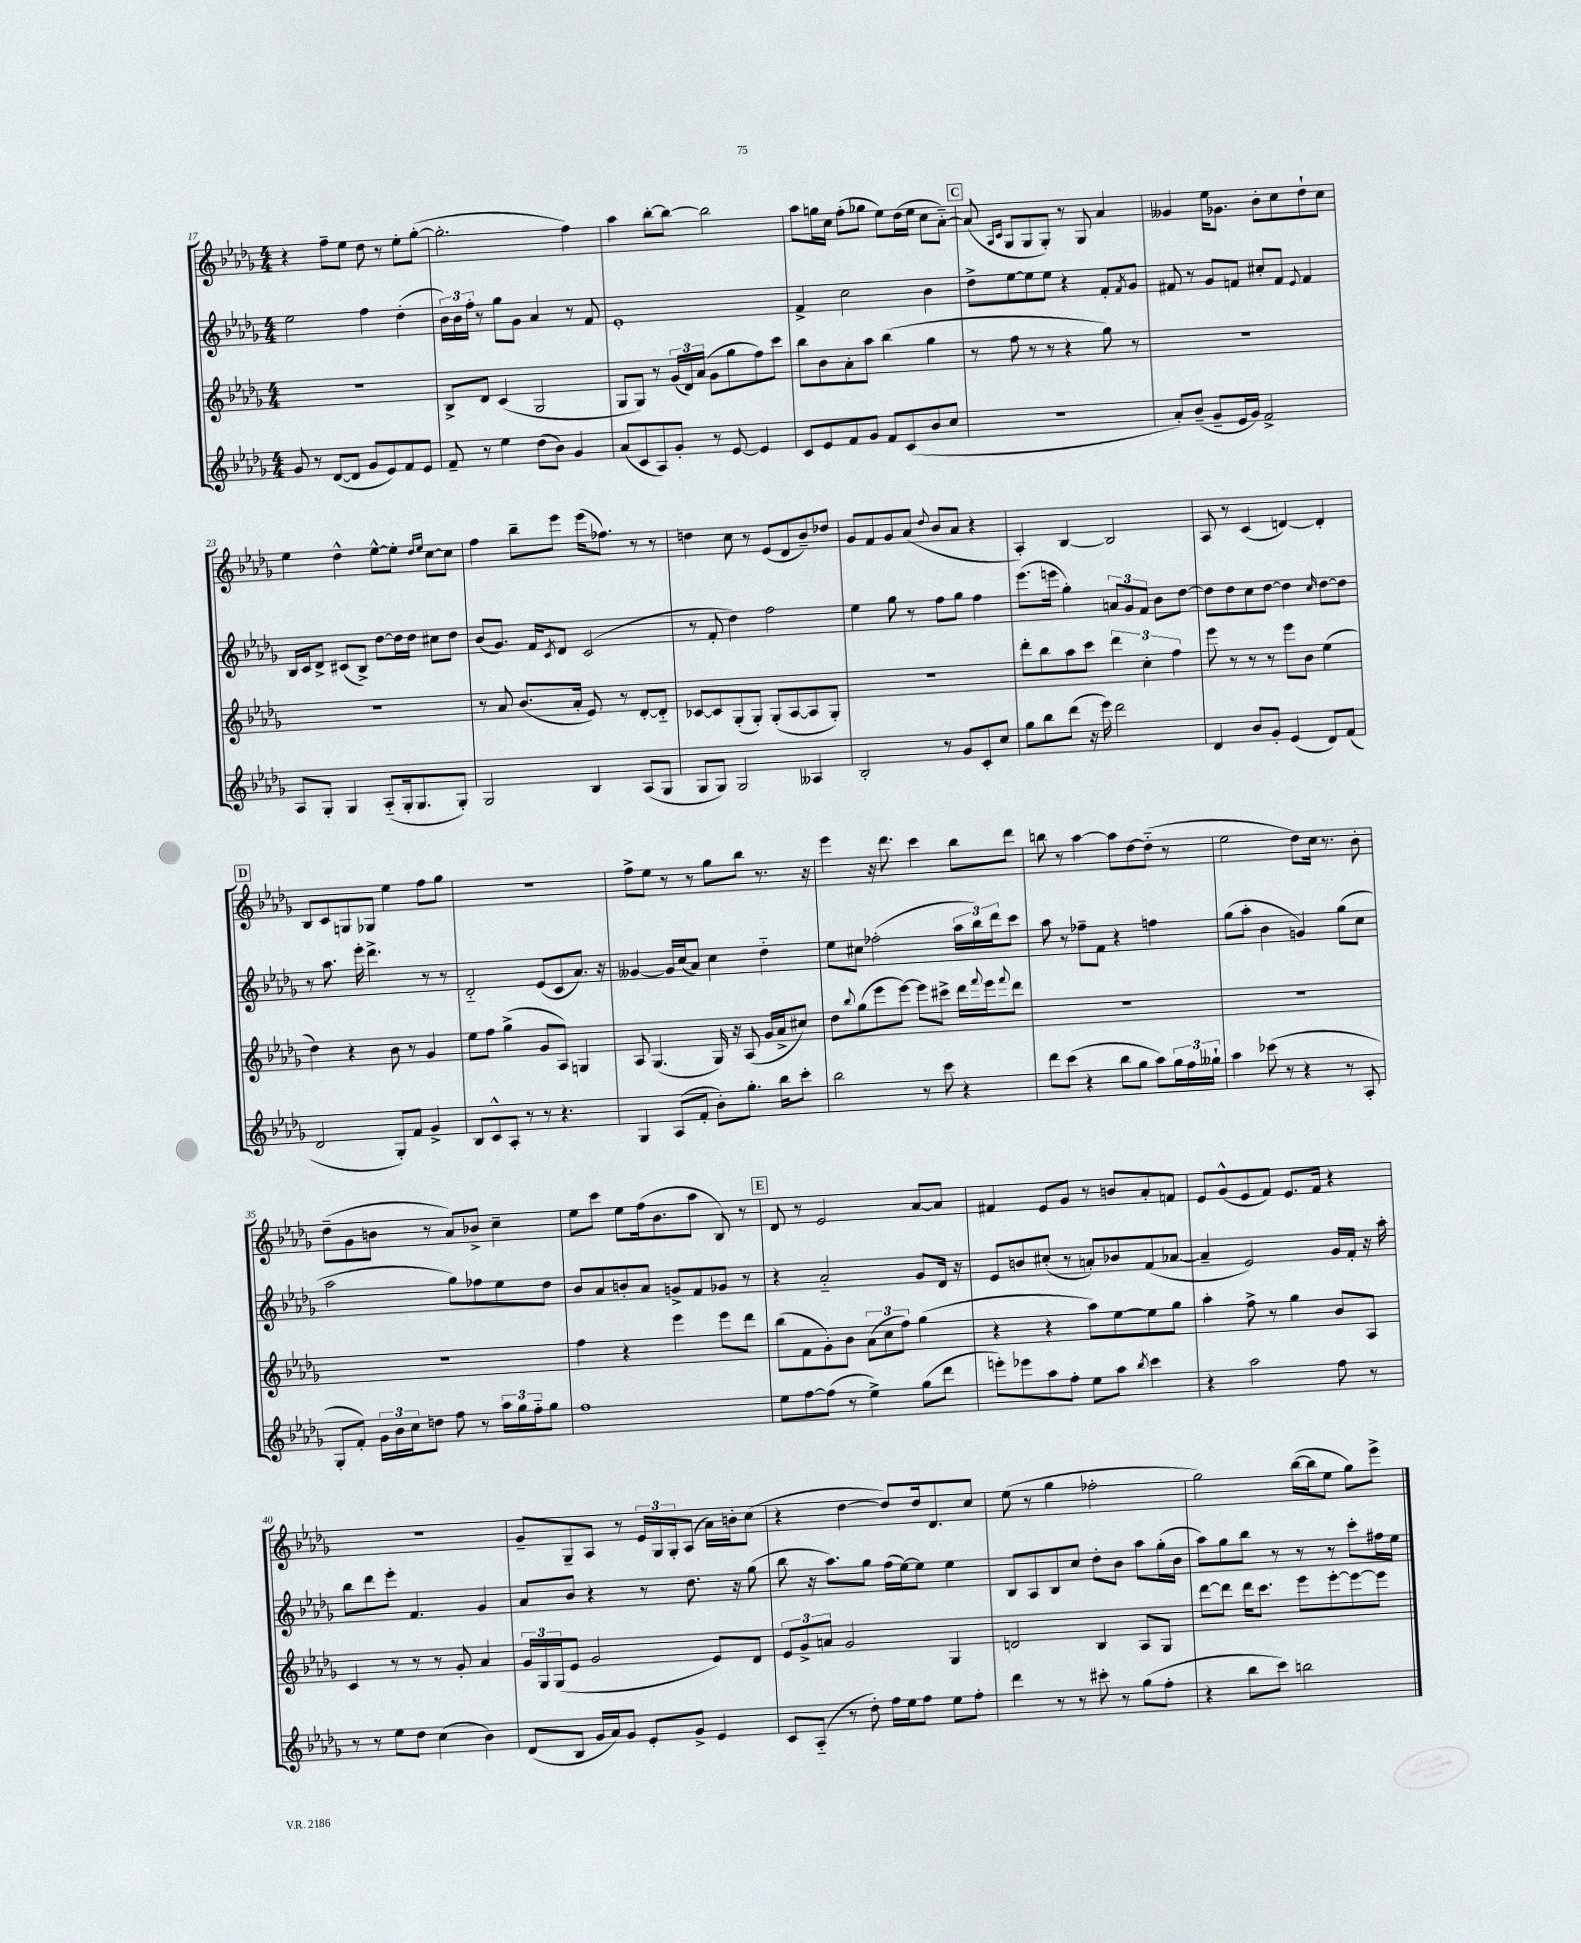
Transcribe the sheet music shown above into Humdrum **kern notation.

**kern	**kern	**kern	**kern
*staff4	*staff3	*staff2	*staff1
*clefG2	*clefG2	*clefG2	*clefG2
*k[b-e-a-d-g-]	*k[b-e-a-d-g-]	*k[b-e-a-d-g-]	*k[b-e-a-d-g-]
*M4/4	*M4/4	*M4/4	*M4/4
8g-	1r	2ee-	4r
8r	.	.	.
([8d-	.	.	8ff~
8d-]	.	.	8ee-
8g-	.	4ff	8dd-
8e-)	.	.	8r
8f	.	(4dd-'	8ee-'
8e-	.	.	([8gg-'
=	=	=	=
8f~	8B-^	24b-)	2.gg-']
.	.	24b-	.
.	.	24ff'	.
8r	8d-	8r	.
4ee-	(4c	8gg-	.
.	.	8g-	.
(8dd-	2G-	4a-	.
8b-)	.	.	.
4g-	.	8r	4ff)
.	.	8f	.
=	=	=	=
(8a-	8G-	1e-'	4aa-
8c	8G-)	.	.
8A-)	8r	.	[8bb-'
8g-'	(24g-	.	8bb-_
.	24d-)	.	.
.	(24a-	.	.
8r	8g-	.	2bb-]
[8e-	8gg-	.	.
4e-]	8ff)	.	.
.	8ccc	.	.
=	=	=	=
8c	8bb-	4f^	8aa-
8e-	8b-	.	16gg
.	.	.	16cc
8f	8a-'	2cc	(8ff'
8g-	8aa-	.	8gg-
8f	(4bb-	.	8ee-)
(8c	.	.	(16dd-
.	.	.	16ee-
8b-	4gg-	4b-	8cc
8cc	.	.	[8a-'~)
=	=	=	=
1r	8r	8dd-^	(8a-]
.	.	.	16qqA-
.	.	.	16qqc
.	8ff	[8ee-	8G-
.	8r	8ee-]	8G-
.	8r	8ee-	8G-')
.	4r	4r	8r
.	.	.	8G-
.	8gg-)	8f'	4a-
.	.	8qf	.
.	8r	8g-	.
=	=	=	=
8a-')	1r	8f#	4g--
(8b-~	.	8r	.
8g-~	.	8g-	16ee-
.	.	.	8.g-
16e-	.	8f	.
16g-)	.	.	.
2f^	.	8cc#'	8b-'
.	.	8f	8cc
.	.	8qqe-	.
.	.	4f	8dd-`
.	.	.	8cc
=	=	=	=
8A-	1r	16B-	4ee-
.	.	16c	.
8G-'	.	8d-^	.
4G-	.	(8c#	4dd-^^
.	.	8B-^)	.
(8A-'~	.	[8dd-	[8ee-^^
16G-'	.	16dd-]	8ee-']
8.G-	.	16dd-	.
.	.	.	16qqdd-
.	.	.	16qqee-
.	.	8cc#	[8cc
8G-')	.	8dd-	8cc]
=	=	=	=
2G-	8r	(8b-	4ff
.	8a-	8.g-)	.
.	(8.b-	.	8bb-~
.	.	16f	.
.	.	8qc	.
.	.	8d-	8eee-
.	16a-'	.	.
4B-	8e-)	(2c	(16eee-
.	.	.	8.ff-)
.	8r	.	.
(8A-	[8d-'	.	8r
8G-	8d-'~]	.	8r
=	=	=	=
8G-	[8c-	8r	4dd
8G-)	8c-]	8f'	.
2G-	(8G-'	4dd-)	8cc
.	8G-')	.	8r
.	(8G-'	2ff	(8e-
.	[8A-	.	8d-
4A--	8A-]	.	8b-~)
.	8G-')	.	8dd-
=	=	=	=
2B-'	1r	4ee-	8g-
.	.	.	8f
.	.	8gg-	8g-
.	.	8r	(8a-
.	.	.	8qqdd-
8r	.	8ff	8b-
8g-	.	8gg-	8a-
8c'	.	4ff	4r
8cc	.	.	.
=	=	=	=
8gg-	8ddd-'	(8.eee-	4A-')
8bb-	8bb-	.	.
.	.	16eee	.
(8ddd-	8aa-	4gg-')	[4B-
16r	8ccc	.	.
16eee-)	.	.	.
2ddd-	6ddd-	12a	2B-]
.	.	12g-	.
.	6cc'	12f	.
.	.	8b-	.
.	6ff	.	.
.	.	[8dd-	.
=	=	=	=
4d-	8eee-	8dd-]	8A-
.	8r	8dd-	8r
8b-	8r	8cc	(4c
8g-'	8r	[8dd-	.
(4e-	8eee-	4dd-]	[4d)
.	8b-	.	.
.	.	16qqcc	.
8d-)	(4ee-	[8dd-	4d']
(8f	.	8dd-]	.
=	=	=	=
2d-	4dd-)	8r	8B-
.	.	8.aa-	8c
.	4r	.	8G
.	.	16eee-'	.
.	.	4.ddd-^	8G-
8G-')	8b-	.	4ee-
8f	8r	.	.
4g-^	4g-	8r	8ff
.	.	8r	8gg-
=	=	=	=
8B-	8ee-	2d-'~	1r
8c^^	8ff	.	.
8A-'	(4gg-^	.	.
8r	.	.	.
8r	8g-	(8e-	.
4.r	8A-)	8c	.
.	4G	8.a-)	.
.	.	16r	.
=	=	=	=
4G-	8A-	[4g--	8ff^
.	(4.G-	.	8ee-
(8A-	.	16g--]	8r
.	.	(16cc	.
8f'	.	8a-)	8r
8b-')	16G-)	4cc	8gg-
.	16r	.	.
8.gg-'	(8A-	.	8bb-
.	16g-	4dd-'~	8.r
16bb-	16a-^	.	.
8ccc'	8cc#)	.	.
.	.	.	16r
=	=	=	=
2bb-	8dd-	8ee-	4eee-
.	8qqbb-	.	.
.	(8gg-	8cc#	.
.	8eee-	(2ff-'	16r
.	.	.	8.ddd-
.	[8eee-)	.	.
8r	8eee-]	.	4ccc
8ccc	8ccc#^	.	.
4r	16ddd-	24aa-	8bb-
.	.	24bb-)	.
.	8qqfff	.	.
.	16eee-	.	.
.	.	24ddd-	.
.	8qqfff	.	.
.	8ddd-	8ccc	8ddd-
=	=	=	=
8ddd-	1r	8aa-	8bb
(8ccc	.	8r	8r
4r	.	8ff-~	[4aa-
.	.	8f	.
8bb-	.	4r	8aa-]
8gg-	.	.	[8dd-
8aa-)	.	4ff	(8dd-'~]
24gg-	.	.	8r
24ff	.	.	.
24gg--`	.	.	.
=	=	=	=
4aa-	1r	(8gg-	2ee-
.	.	8aa-'	.
(8ccc-	.	4b-	.
8r	.	.	.
4r	.	4g)	8dd-)
.	.	.	16cc
.	.	.	8.r
8r	.	(8gg-	.
8A-'	.	8cc	8b-'
=	=	=	=
8G-'	1r	2aa-	(8dd-~
8f')	.	.	8g-
24g-	.	.	8b
24b-	.	.	.
24cc	.	.	.
8dd	.	.	8r
8ff	.	8gg-)	8a-)
8r	.	8ff-	8b-^
24aa-	.	8ee-	4cc~
24gg-	.	.	.
24ff'~	.	.	.
8gg-	.	8dd-	.
=	=	=	=
1ff	4ff	8b-	8ee-
.	.	8a-	8ccc
.	4r	8b'	8ee-
.	.	8a-	(16ff
.	.	.	8.b-
.	4eee-	8g^	.
.	.	8f	8aa-
.	8eee-	8g-	8B-)
.	8ddd-	8r	8r
=	=	=	=
8ee-	(8bb-	4r	8d-
[8ff	8f	.	8r
(8ff]	8g-')	2a-'~	2e-
8r	8b-	.	.
4ee-^)	(12a-	.	.
.	12cc	.	.
.	12ff)	.	.
(8gg-	(4gg-	8g-	[8a-
8ddd-	.	16d-	8a-]
.	.	16r	.
=	=	=	=
8eee')	4r	8e-	4f#
8eee-	.	8b	.
8aa-	4r	(8cc#'	8e-
8ff'	.	8r	8g-
8ee-	8aa-)	8a')	8r
8aa-	[8ee-	8b-	8b
8qbb-	.	.	.
4ccc	8ee-]	(8f	8a-'
.	8gg-	[8a-	8f
=	=	=	=
4r	4aa-'	4a-~]	8e-
.	.	.	(8g-^^
2aa-	8ff^	2e-)	8e-
.	8r	.	8f)
.	4gg-	.	8.e-
.	.	.	16f
8ff	8b-	16g-	4r
.	.	16f'	.
8r	8A-	16r	.
.	.	16aa-'	.
=	=	=	=
8r	4c	8bb-	1r
8r	.	8ddd-	.
8ee-	8r	8eee-'	.
8dd-	8r	4.f	.
(4cc	8r	.	.
.	8g-'	.	.
4b-)	4a-	4g-	.
=	=	=	=
(8d-	24g-	8a-	8g-~
.	24G-	.	.
.	(24G-	.	.
8B-	8e-	8b-	8G-~
16g-	2g-	4r	8A-
16a-)	.	.	.
8g-	.	.	8r
8e-'	.	8r	24e-
.	.	.	24G-
.	.	.	24G-'
8g-^	.	8.dd-	(8A-
4e-	8e-)	.	16a-)
.	.	16r	16b'
.	8d-	(8gg-	(8cc
=	=	=	=
8c	12e-	8bb-	4r
.	12g-^	.	.
(8A-'~	.	16r	.
.	12a	.	.
.	.	8.aa-)	.
8r	2g-	.	[4dd-
8dd-')	.	8gg-	.
16ff	.	(16ff	8dd-])
16ee-	.	[16ee-)	.
8ff	.	8ee-]	16dd-
.	.	.	8.d-
8ee-	4G-	4ee-	.
8ff'	.	.	8cc
=	=	=	=
4ddd-	2d	8B-	(8ee-
.	.	8A-	8r
8r	.	8B-	4gg-
8r	.	8cc	.
8ccc#'	4B-	8dd-'	2ff-'
8r	.	8b-	.
(8gg-	8A-	8aa-	.
8ff'	8G-	(16gg-'	.
.	.	16b-	.
=	=	=	=
4r	[8ddd-	8aa-)	2gg-)
.	8ddd-]	8gg-	.
8bb-	16ddd-	8bb-	.
.	8.ccc	.	.
8ccc)	.	8r	.
2bb	8eee-	8r	([16bb-
.	.	.	16bb-]
.	[8eee-'	8r	8ee-
.	8eee-_	8ccc'	8gg-)
.	8eee-]	16ff#	8eee-^
.	.	16ee-	.
==	==	==	==
*-	*-	*-	*-
